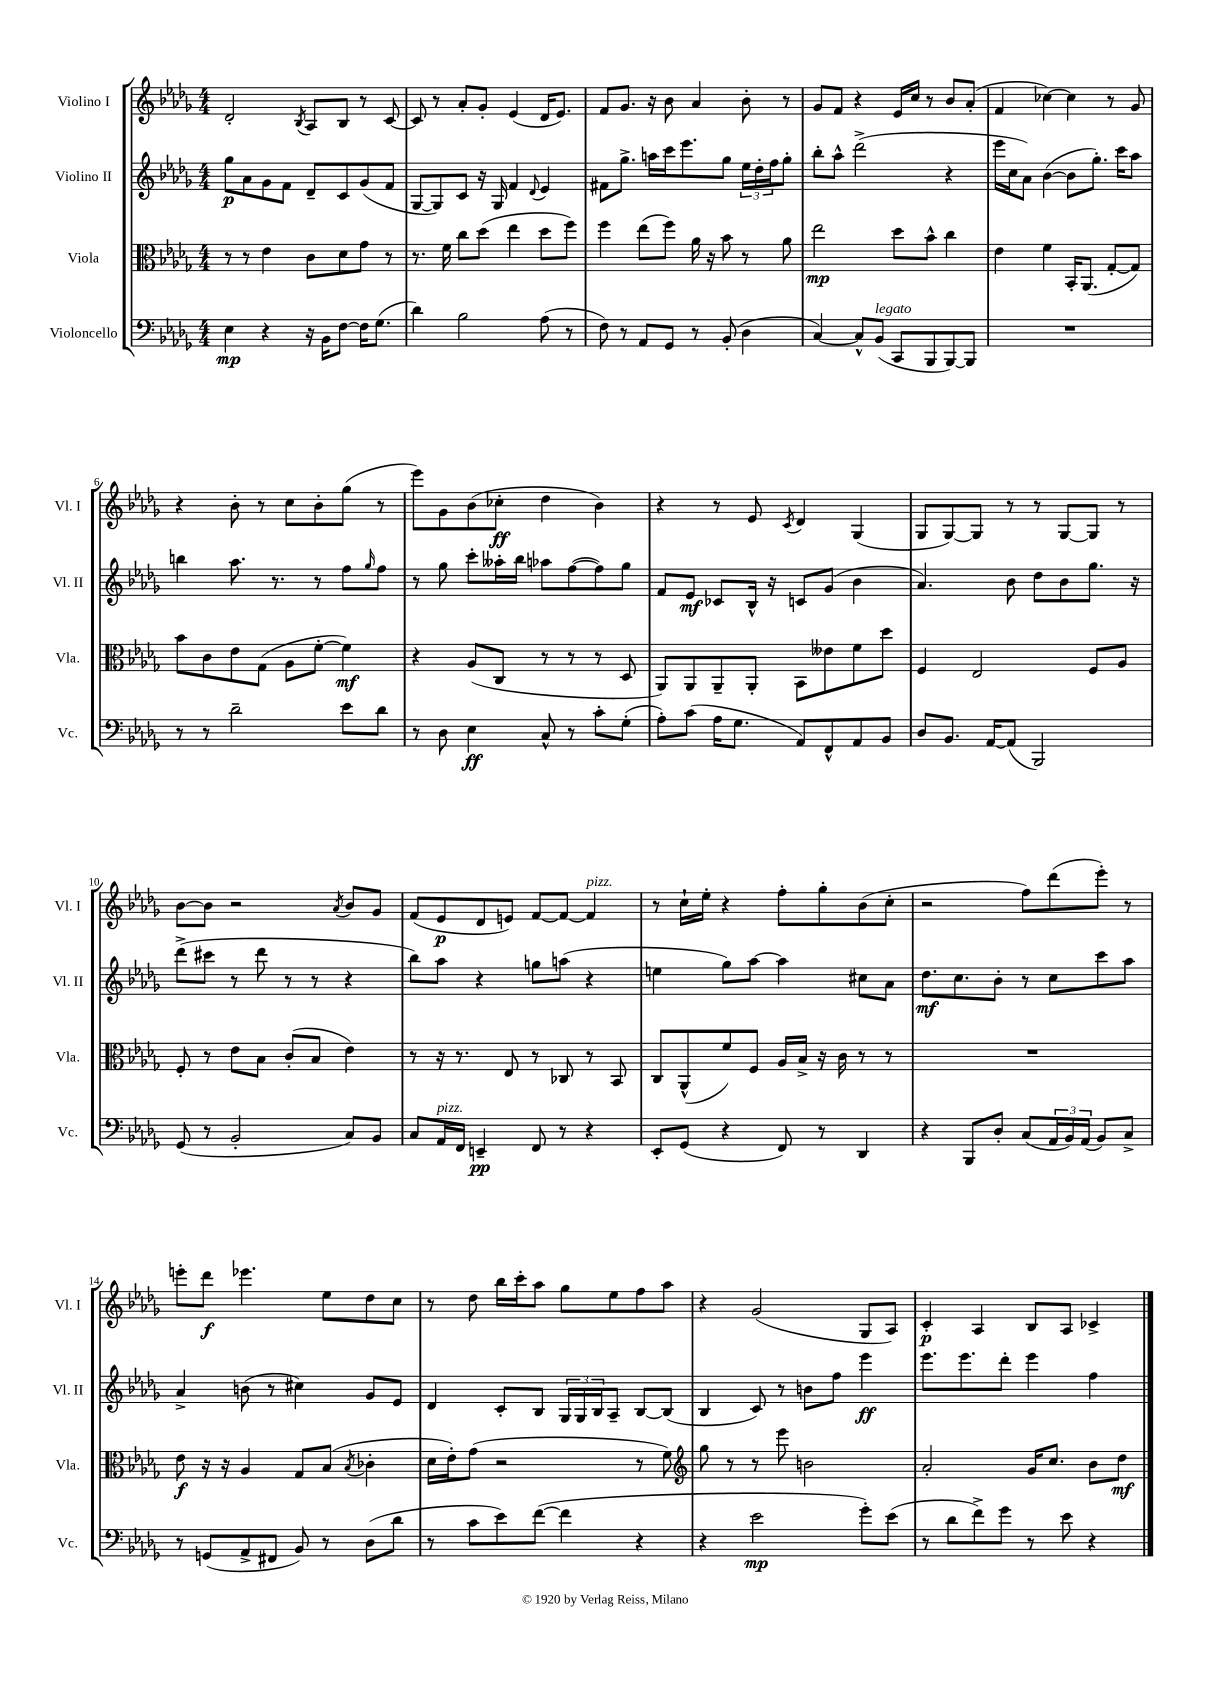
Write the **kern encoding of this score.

**kern	**kern	**kern	**kern
*staff4	*staff3	*staff2	*staff1
*clefF4	*clefC3	*clefG2	*clefG2
*k[b-e-a-d-g-]	*k[b-e-a-d-g-]	*k[b-e-a-d-g-]	*k[b-e-a-d-g-]
*M4/4	*M4/4	*M4/4	*M4/4
4E-	8r	8gg-	2d-'
.	8r	8a-	.
4r	4e-	8g-	.
.	.	8f	.
.	.	.	8qB-
16r	8c	8d-~	8A-
16BB-	.	.	.
[8F	8d-	8c	8B-
16F]	8g-	(8g-	8r
(8.G-	.	.	.
.	8r	8f	[8c
=	=	=	=
4d-)	8.r	[8G-	8c]
.	.	8G-])	8r
.	16f	.	.
2B-	8cc	8c	8a-'
.	(8dd-	16r	8g-'
.	.	16G-	.
.	4ee-	4f	(4e-
.	.	8qqd-	.
(8A-	8dd-	4e-	16d-
.	.	.	8.e-)
8r	8ff)	.	.
=	=	=	=
8F)	4ff	8f#	8f
8r	.	8.gg-^	8.g-
8AA-	(8ee-	.	.
.	.	16aa	16r
8GG-	8ff)	16ccc	8b-
.	.	8.eee-	.
8r	16a-	.	4a-
.	16r	.	.
(8BB-'	8b-	8gg-	.
4D-	8r	24ee-	8b-'
.	.	24dd-'	.
.	.	24ff	.
.	8a-	8gg-'	8r
=	=	=	=
[4C)	2ee-	8bb-'	8g-
.	.	8aa-^^	8f
8C^^]	.	(2ddd-^	4r
(8BB-	.	.	.
8CC	8dd-	.	16e-
.	.	.	16cc
8BBB-	8b-^^	.	8r
[8BBB-)	4cc	4r	8b-
8BBB-]	.	.	(8a-'
=	=	=	=
1r	4e-	16eee-	4f
.	.	16cc	.
.	.	8a-)	.
.	4f	([4b-	[4cc-)
.	16BB-'	8b-]	4cc-]
.	(8.AA-	.	.
.	.	8.gg-')	.
.	[8G-'	.	8r
.	.	16ccc	.
.	8G-])	8aa-	8g-
=	=	=	=
8r	8b-	4bb	4r
8r	8c	.	.
2d-~	8e-	8.aa-	8b-'
.	(8G-	.	8r
.	.	8.r	.
.	8A-	.	8cc
.	[8f'	8r	8b-'
8e-	4f])	8ff	(8gg-
.	.	16qqgg-	.
8d-	.	8ff	8r
=	=	=	=
8r	4r	8r	8eee-)
8D-	.	8gg-	8g-
4E-	(8A-	8ccc'	(8b-
.	8C	16aa--'	8cc-'
.	.	16bb-	.
8C^^	8r	8aa-	4dd-
8r	8r	([8ff	.
8c'	8r	8ff])	4b-)
(8G-'	8D-	8gg-	.
=	=	=	=
8A-')	8AA-)	8f	4r
(8c	8AA-	8e-	.
16A-	8AA-~	8c-	8r
8.G-	.	.	.
.	8AA-'	16B-^^	8e-
.	.	16r	.
.	.	.	8qc
8AA-)	8BB-	8c	4d-
8FF^^	8e--	(8g-	.
8AA-	8f	4b-	(4G-
8BB-	8dd-	.	.
=	=	=	=
8D-	4F	4.a-)	8G-
8.BB-	.	.	[8G-)
.	2E-	.	8G-]
[16AA-	.	.	.
(8AA-]	.	8b-	8r
2BBB-)	.	8dd-	8r
.	.	8b-	[8G-
.	8F	8.gg-	8G-]
.	8A-	.	8r
.	.	16r	.
=	=	=	=
(8GG-	8F'	(8ddd-^	[8b-
8r	8r	8ccc#	8b-]
2BB-'	8e-	8r	2r
.	8B-	8ddd-	.
.	(8c'	8r	.
.	8B-	8r	.
.	.	.	8qa-
8C)	4e-)	4r	8b-
8BB-	.	.	8g-
=	=	=	=
8C	8r	8bb-)	(8f
16AA-	16r	8aa-	8e-
16FF	8.r	.	.
4EE~	.	4r	8d-
.	8E-	.	8e)
8FF	8r	8gg	[8f
8r	8C-	(8aa	8f_
4r	8r	4r	4f]
.	8BB-	.	.
=	=	=	=
8EE-'	8C	4ee	8r
(8GG-	(8AA-^^	.	16cc`
.	.	.	16ee-'
4r	8f)	8gg-)	4r
.	8F	[8aa-	.
8FF)	16A-	4aa-]	8ff'
.	16B-^	.	.
8r	16r	.	8gg-'
.	16c	.	.
4DD-	8r	8cc#	(8b-
.	8r	8a-	8cc'
=	=	=	=
4r	1r	8.dd-	2r
.	.	8.cc	.
8BBB-	.	.	.
8D-'	.	8b-'	.
(8C	.	8r	8ff)
24AA-	.	8cc	(8ddd-
24BB-)	.	.	.
(24AA-	.	.	.
8BB-)	.	8ccc	8eee-')
8C^	.	8aa-	8r
=	=	=	=
8r	8e-	4a-^	8eee'
(8GG	16r	.	8ddd-
.	16r	.	.
8AA-^	4A-	(8b	4.eee-
8FF#	.	8r	.
8BB-)	8G-	4cc#)	.
8r	(8B-	.	8ee-
.	8qB-	.	.
(8D-	4c-'	8g-	8dd-
8d-	.	8e-	8cc
=	=	=	=
8r	16d-	4d-	8r
.	16e-')	.	.
8c	(8g-	.	8dd-
8e-)	2r	8c'	16bb-
.	.	.	16ccc'
([8f	.	8B-	8aa-
4f]	.	24G-	8gg-
.	.	24G-	.
.	.	24B-	.
.	.	8A-~	8ee-
4r	8r	[8B-	8ff
.	8f)	(8B-]	8aa-
=	=	=	=
*	*clefG2	*	*
4r	8gg-	4B-	4r
.	8r	.	.
2e-	8r	8c)	(2g-
.	8eee-	8r	.
.	2b	8b	.
.	.	8ff	.
8g-')	.	4eee-	8G-
(8e-	.	.	8A-)
=	=	=	=
8r	2a-'	8.eee-	4c'
8d-	.	.	.
.	.	8.eee-	.
8f^)	.	.	4A-
8g-	.	8ddd-'	.
8r	16g-	4eee-	8B-
.	8.cc	.	.
8e-	.	.	8A-
4r	8b-	4ff	4c-^
.	8dd-	.	.
==	==	==	==
*-	*-	*-	*-
